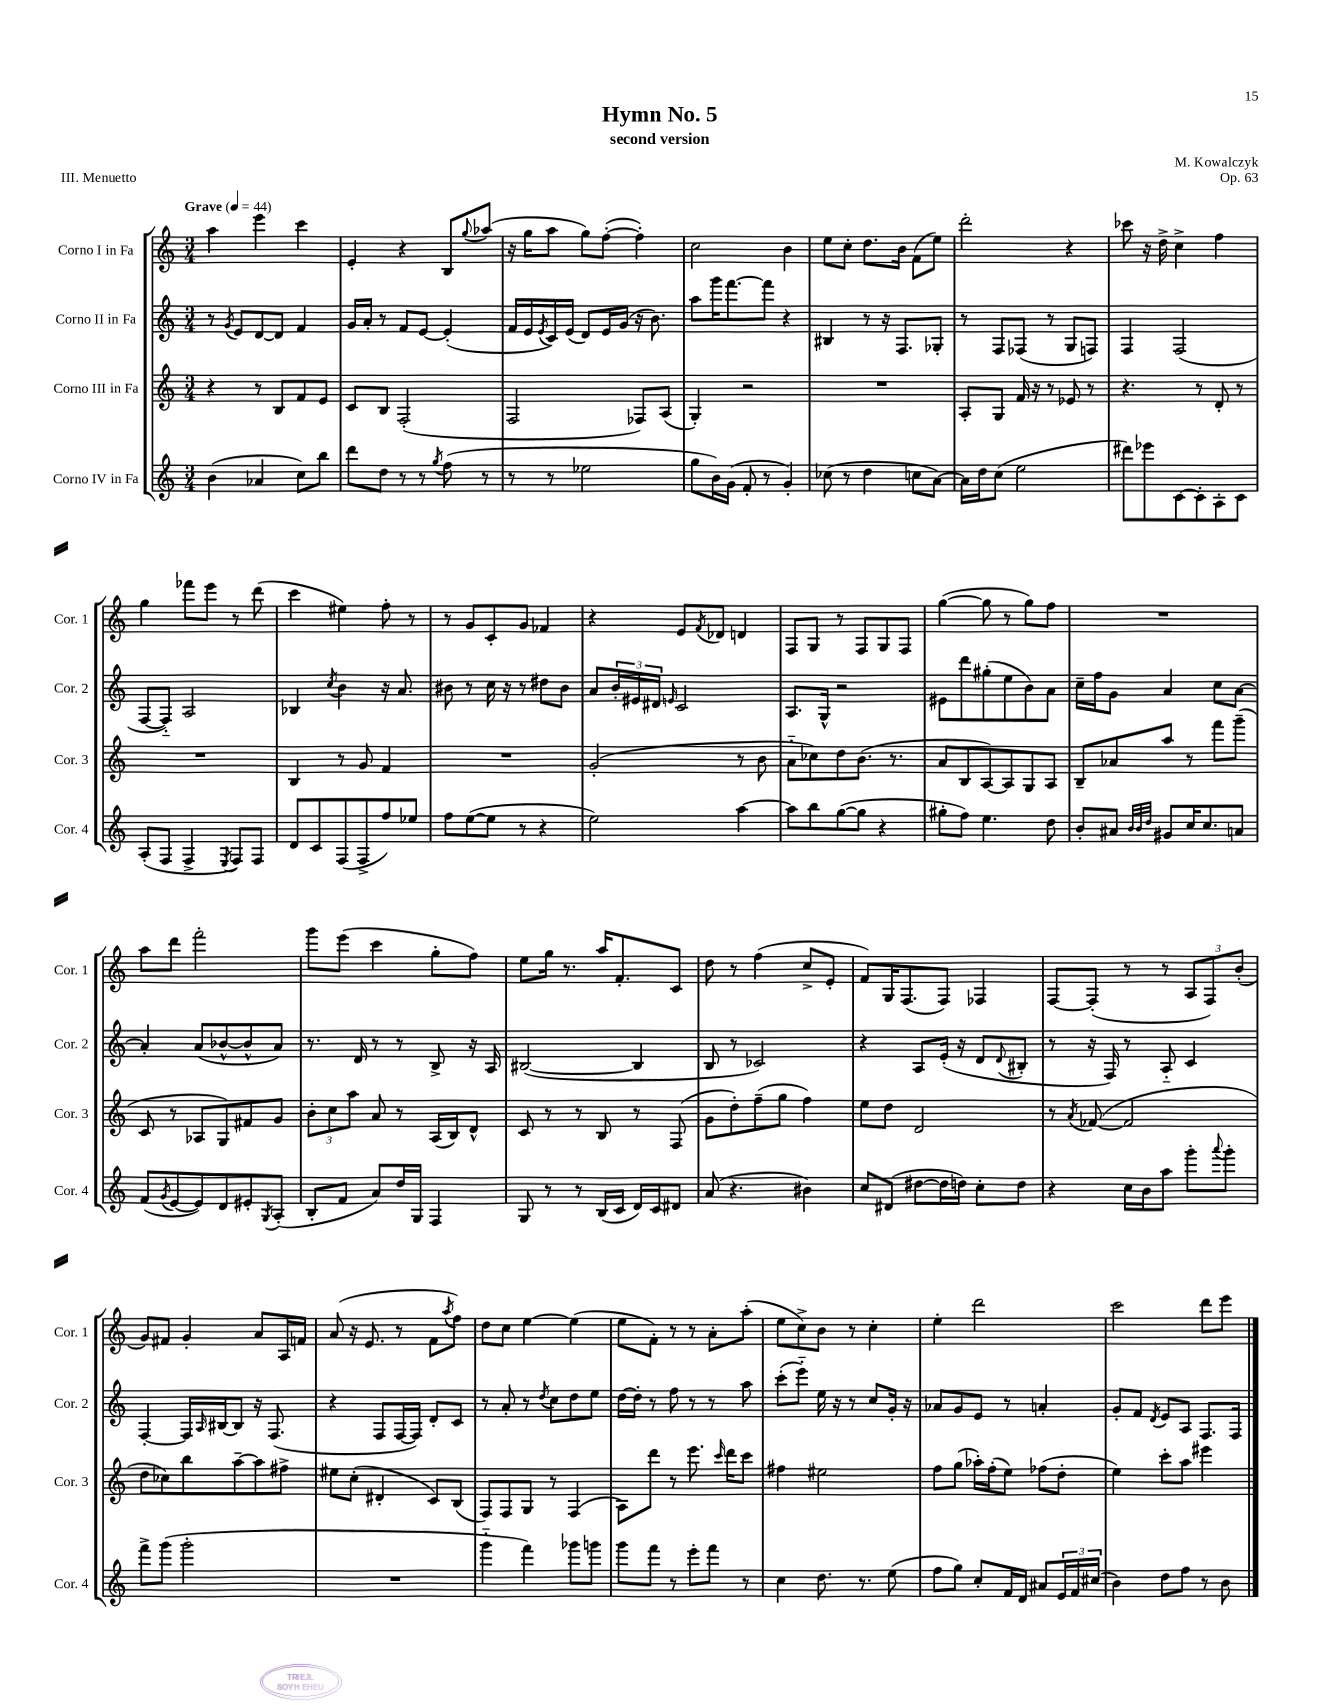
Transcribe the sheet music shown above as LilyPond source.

\header { title = "Hymn No. 5" composer = "M. Kowalczyk" subtitle = "second version" opus = "Op. 63" piece = "III. Menuetto" }
<<
\new StaffGroup <<
\new Staff = "s0" \with { instrumentName = "Corno I in Fa" shortInstrumentName = "Cor. 1" } {
    \clef treble \key c \major \numericTimeSignature \time 3/4 \tempo "Grave" 4 = 44
    a''4 e'''4 c'''4 |
    e'4-. r4 b8 \appoggiatura { g''8 } aes''8( |
    r16 g''16 a''8 g''8) f''8~-.( f''4-.) |
    c''2 b'4 |
    e''8 c''8-. d''8. b'16 f'8( e''8) |
    d'''2-. r4 |
    ces'''8 r16 d''16-> c''4-> f''4 |
    g''4 fes'''8 e'''8 r8 d'''8( |
    c'''4 eis''4) f''8-. r8 |
    r8 g'8 c'8-. g'8 fes'4 |
    r4 e'8 \acciaccatura { f'8 } des'8 d'4 |
    f8 g8 r8 f8 g8 f8 |
    g''4~( g''8 r8 g''8) f''8 |
    R2. |
    a''8 d'''8 f'''2-. |
    g'''8 e'''8( c'''4 g''8-. f''8) |
    e''8 g''16 r8. a''16 f'8.-. c'8 |
    d''8 r8 f''4( c''8-> e'8-. |
    f'8) g16 f8.( f8) fes4 |
    f8~ f8-.( r8 r8 \tuplet 3/2 { a8 f8) b'8-.( } |
    g'8) fis'8 g'4-. a'8 a16 f'16 |
    a'8( r16 e'8. r8 f'8 \acciaccatura { a''8 } f''8) |
    d''8 c''8 e''4~ e''4( |
    e''8 f'8-.) r8 r8 a'8-. a''8-.( |
    e''8 c''8->) b'8 r8 c''4-. |
    e''4-. d'''2 |
    c'''2 d'''8 e'''8 \bar "|." |
}
\new Staff = "s1" \with { instrumentName = "Corno II in Fa" shortInstrumentName = "Cor. 2" } {
    \clef treble \key c \major \numericTimeSignature \time 3/4
    r8 \acciaccatura { g'8 } e'8 d'8~ d'8 f'4 |
    g'16 a'16-. r8 f'8 e'8~ e'4-.( |
    f'16 e'16 \acciaccatura { e'8 } c'16) e'16( d'8) e'16 g'16( r16 b'8.) |
    a''8 g'''16 f'''8.~ f'''8 r4 |
    bis4 r8 r16 f8. ges8-. |
    r8 f8 fes8( r8 g8 f8) |
    f4 f2( |
    f8~ f8-_) a2 |
    bes4 \acciaccatura { c''8 } b'4 r16 a'8. |
    bis'8 r8 c''16 r16 r8 dis''8 bis'8 |
    a'8 \tuplet 3/2 { b'16-. eis'16 dis'16 } \grace { e'16 } c'2 |
    a8. g16-^ r2 |
    eis'8 d'''8 gis''8-.( e''8 b'8) a'8 |
    c''16-- f''16 g'8 a'4 c''8 a'8~ |
    a'4-. a'8( bes'8~-^ bes'8-^ a'8) |
    r8. d'16 r8 r8 b8-> r16 a16 |
    bis2~( bis4 |
    b8 r8 ces'2) |
    r4 a8 e'16-.( r16 d'8 \appoggiatura { d'8 } bis8-. |
    r8 r16 f16) r8 a8-_ c'4 |
    f4~-. f16 \grace { a16 } bis16~ bis8 r16 f8.( |
    r4 f8 f16~ f16) d'8-. c'8 |
    r8 a'8-. r8 \acciaccatura { d''8 } c''8 d''8 e''8 |
    d''16~ d''16-. r8 f''8 r8 r8 a''8 |
    c'''8-.( e'''8-_) e''16 r16 r8 c''8 g'16-. r16 |
    aes'8 g'8 e'8 r8 a'4-. |
    g'8-. f'8 \acciaccatura { d'8 } e'8 a8 f8. f16 \bar "|." |
}
\new Staff = "s2" \with { instrumentName = "Corno III in Fa" shortInstrumentName = "Cor. 3" } {
    \clef treble \key c \major \numericTimeSignature \time 3/4
    r4 r8 b8 f'8 e'8 |
    c'8 b8 f2-.( |
    f2 fes8) a8( |
    g4-.) r2 |
    R2. |
    a8-. g8 f'16 r16 r8 ees'8 r8 |
    r4. r8 d'8-. r8 |
    R2. |
    b4 r8 g'8 f'4 |
    R2. |
    g'2-.( r8 b'8 |
    a'8-_ ces''8) d''8 b'8.( r8. |
    a'8 b8 a8~) a8 g8 a8 |
    b8-- aes'8 a''8 r8 f'''8 g'''8--( |
    c'8 r8 aes8 g8) fis'8 g'8 |
    \tuplet 3/2 { b'8-. c''8 a''8 } a'8 r8 a16( b16) d'8-^ |
    c'8 r8 r8 b8 r8 f8( |
    g'8 d''8-.) f''8--( g''8 f''4) |
    e''8 d''8 d'2 |
    r8 \acciaccatura { a'8 } fes'8~( fes'2 |
    d''8 ces''8) b''8 a''8~-- a''8 fis''8-> |
    eis''8 c''8-.( dis'4-. c'8) b8( |
    f8) f8 g8 r8 f4( |
    a8) d'''8 r8 e'''8. \grace { c'''16 } d'''16 c'''8 |
    fis''4 eis''2 |
    f''8 g''8( aes''16-.) f''16-.( e''8) fes''8( d''8-. |
    e''4) c'''8-. a''8 eis'''4 \bar "|." |
}
\new Staff = "s3" \with { instrumentName = "Corno IV in Fa" shortInstrumentName = "Cor. 4" } {
    \clef treble \key c \major \numericTimeSignature \time 3/4
    b'4( aes'4 c''8) b''8 |
    d'''8 d''8 r8 r8 \acciaccatura { g''8 } f''8( r8 |
    r8 r8 ees''2 |
    g''8 b'16) g'16( f'8-. r8 g'4-.) |
    ces''8( r8 d''4 c''8 a'8~) |
    a'16 d''16 c''8( e''2 |
    dis'''8) ees'''8 c'8~ c'8-. a8-. c'8 |
    a8-.( f8 f4-> \acciaccatura { e8 } f8) f8 |
    d'8 c'8 f8( f8-> f''8) ees''8 |
    f''8 e''8~( e''8 r8 r4 |
    e''2) a''4~ |
    a''8 b''8 g''8~( g''8 r4 |
    gis''8-. f''8) e''4. d''8 |
    b'8-. ais'8 \grace { b'32 b'32 d''32 } gis'8 c''16 c''8. a'8 |
    f'8( \acciaccatura { g'8 } e'8~ e'8) d'8 eis'8-. \acciaccatura { g8 } a8-.( |
    b8-. f'8 a'8) d''16 g16 f4 |
    g8 r8 r8 b16( c'16 d'16) c'16 dis'8 |
    a'8( r4. bis'4) |
    c''8 dis'8( dis''8~ dis''16 d''16) c''8-. d''8 |
    r4 c''16 b'16 a''8 g'''8-. \appoggiatura { a'''8 } g'''8-. |
    f'''8-> g'''8( g'''2-. |
    R2. |
    g'''4-_ f'''4) ges'''8 g'''8 |
    g'''8 f'''8 r8 e'''8-. f'''8 r8 |
    c''4 d''8. r8. e''8( |
    f''8 g''8) c''8-. f'16 d'16 ais'8 \tuplet 3/2 { e'16 f'16 cis''16( } |
    b'4) d''8 f''8 r8 b'8 \bar "|." |
}
>>
>>
\layout { \context { \Score \remove "Bar_number_engraver" } }
